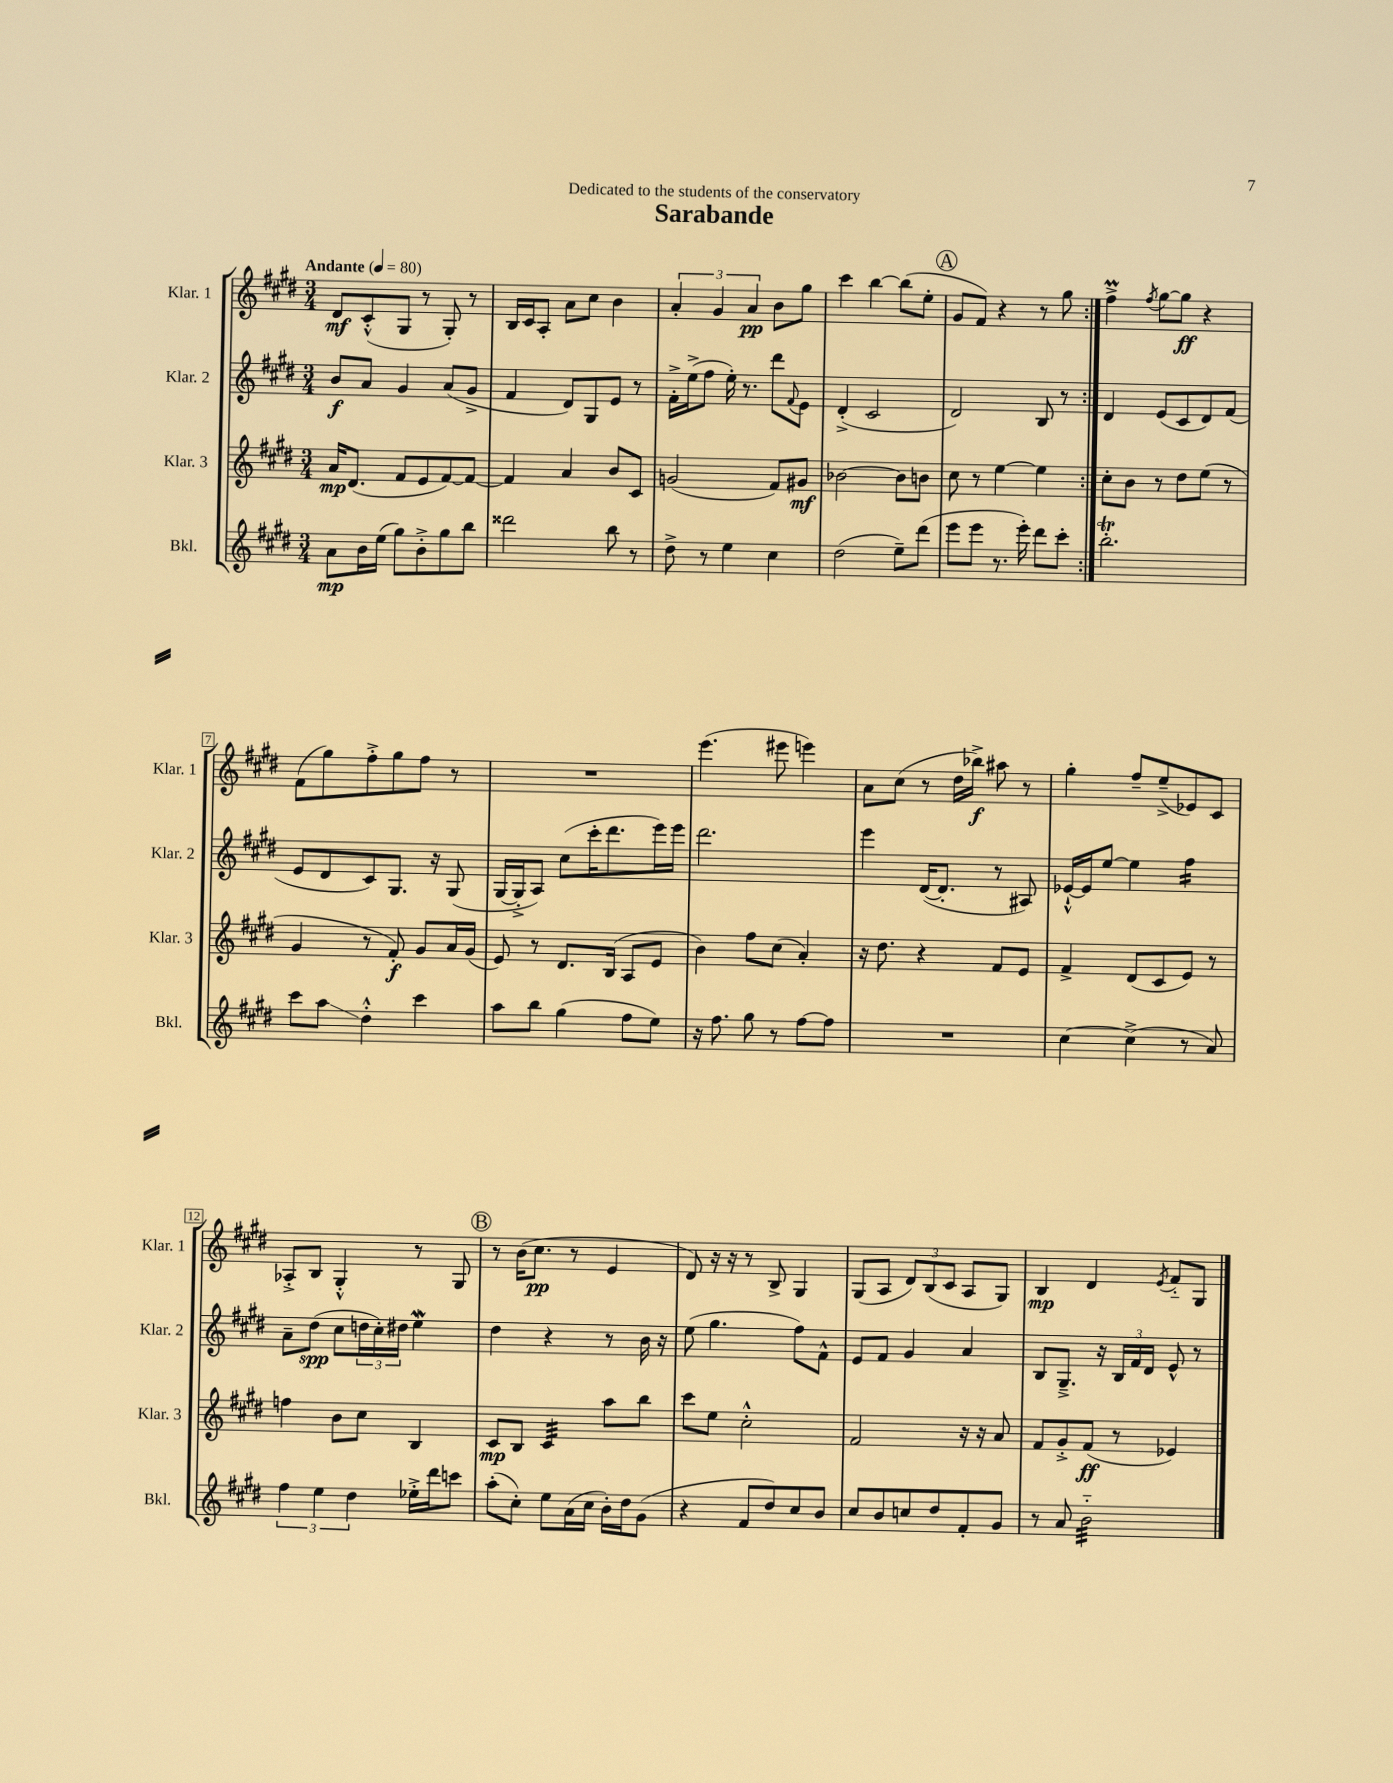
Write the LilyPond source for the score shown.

\header { title = "Sarabande" dedication = "Dedicated to the students of the conservatory" }
<<
\new StaffGroup <<
\new Staff = "s0" \with { instrumentName = "Klar. 1" shortInstrumentName = "Klar. 1" } {
    \clef treble \key e \major \numericTimeSignature \time 3/4 \tempo "Andante" 4 = 80
    \repeat volta 2 { dis'8\mf cis'8-.-^( gis8 r8 gis8-.) r8 |
    b16 cis'16 a8-. a'8 cis''8 b'4 |
    \tuplet 3/2 { a'4-. gis'4 a'4\pp } b'8 gis''8 |
    cis'''4 b''4~ b''8( e''8-. |
    \mark \markup { \circle "A" } gis'8 fis'8) r4 r8 gis''8 | }
    fis''4->\prall \acciaccatura { fis''8 } gis''8~ gis''8\ff r4 |
    fis'8( gis''8) fis''8-.-> gis''8 fis''8 r8 |
    R2. |
    e'''4.( eis'''8 e'''4) |
    a'8 cis''8( r8 dis''16 bes''16->\f) ais''8 r8 |
    gis''4-. fis''8-- e''8--->( ees'8) cis'8 |
    aes8-.-> b8 gis4-.-^ r8 gis8 |
    \mark \markup { \circle "B" } r8 b'16( cis''8.\pp r8 e'4 |
    dis'8) r16 r16 r8 b8-> gis4 |
    gis8( a8 \tuplet 3/2 { dis'8) b8( cis'8 } a8 gis8) |
    b4\mp dis'4 \acciaccatura { e'8 } fis'8-_ gis8 \bar "|." |
}
\new Staff = "s1" \with { instrumentName = "Klar. 2" shortInstrumentName = "Klar. 2" } {
    \clef treble \key e \major \numericTimeSignature \time 3/4
    \repeat volta 2 { b'8\f a'8 gis'4 a'8( gis'8-> |
    fis'4 dis'8) gis8 e'8 r8 |
    fis'16-.-> e''16->( fis''8 e''16-.) r8. dis'''8 \appoggiatura { fis'8 } e'8 |
    dis'4-.->( cis'2 |
    \mark \markup { \circle "A" } dis'2) b8 r8 | }
    dis'4 e'8( cis'8 dis'8) fis'8( |
    e'8 dis'8 cis'8) gis8. r16 gis8( |
    gis16~ gis16-.-> a8) cis''8( cis'''16-. dis'''8. e'''16) e'''16 |
    dis'''2. |
    e'''4 dis'16~( dis'8.-. r8 ais8) |
    ees'16~-!-^ ees'16 e''8~ e''4 fis''4:16 |
    a'8-- dis''8\spp( cis''8 \tuplet 3/2 { d''16 cis''16-.) dis''16 } e''4\mordent |
    \mark \markup { \circle "B" } dis''4 r4 r8 b'16 r16 |
    e''8( gis''4. fis''8) fis'8-^ |
    e'8 fis'8 gis'4 a'4 |
    b8 gis8.---> r16 \tuplet 3/2 { b16 fis'16 dis'16 } e'8-^ r8 \bar "|." |
}
\new Staff = "s2" \with { instrumentName = "Klar. 3" shortInstrumentName = "Klar. 3" } {
    \clef treble \key e \major \numericTimeSignature \time 3/4
    \repeat volta 2 { a'16\mp dis'8.( fis'8 e'8 fis'8~) fis'8~ |
    fis'4 a'4 b'8 cis'8 |
    g'2( fis'8) gis'8\mf |
    bes'2~ bes'8 b'8 |
    \mark \markup { \circle "A" } cis''8 r8 e''4~ e''4 | }
    cis''8-. b'8 r8 dis''8 e''8( r8 |
    gis'4 r8 fis'8-.\f) gis'8 a'16 gis'16( |
    e'8) r8 dis'8. b16( a8 e'8 |
    b'4) fis''8 cis''8( a'4-.) |
    r16 dis''8. r4 fis'8 e'8 |
    fis'4-> dis'8( cis'8 e'8) r8 |
    f''4 b'8 cis''8 b4 |
    \mark \markup { \circle "B" } cis'8\mp b8 cis'4:32 a''8 b''8 |
    cis'''8 e''8 cis''2-.-^ |
    fis'2 r16 r16 a'8 |
    fis'8 gis'8-.-> fis'8\ff( r8 ees'4) \bar "|." |
}
\new Staff = "s3" \with { instrumentName = "Bkl." shortInstrumentName = "Bkl." } {
    \clef treble \key e \major \numericTimeSignature \time 3/4
    \repeat volta 2 { a'8\mp b'16 e''16( gis''8) b'8-.-> gis''8 b''8 |
    disis'''2 b''8 r8 |
    dis''8-> r8 e''4 cis''4 |
    dis''2( e''8--) dis'''8( |
    \mark \markup { \circle "A" } e'''8 e'''8 r8. e'''16-.) dis'''8 cis'''8-. | }
    b''2.-.\trill |
    cis'''8 a''8\glissando dis''4-.-^ cis'''4 |
    a''8 b''8 gis''4( fis''8 e''8) |
    r16 fis''8. gis''8 r8 fis''8~ fis''8 |
    R2. |
    cis''4~ cis''4->( r8 a'8) |
    \tuplet 3/2 { fis''4 e''4 dis''4 } ees''16-.-> dis'''16 c'''8 |
    \mark \markup { \circle "B" } a''8-.( cis''8-.) e''8 a'16( cis''16 b'16-.) dis''16 gis'8( |
    r4 fis'8 dis''8) cis''8 b'8 |
    cis''8 b'8 c''8 dis''8 fis'8-. gis'8 |
    r8 a'8 b'2:32-_ \bar "|." |
}
>>
>>
\layout { \context { \Score \override BarNumber.stencil = #(make-stencil-boxer 0.1 0.3 ly:text-interface::print) } }
